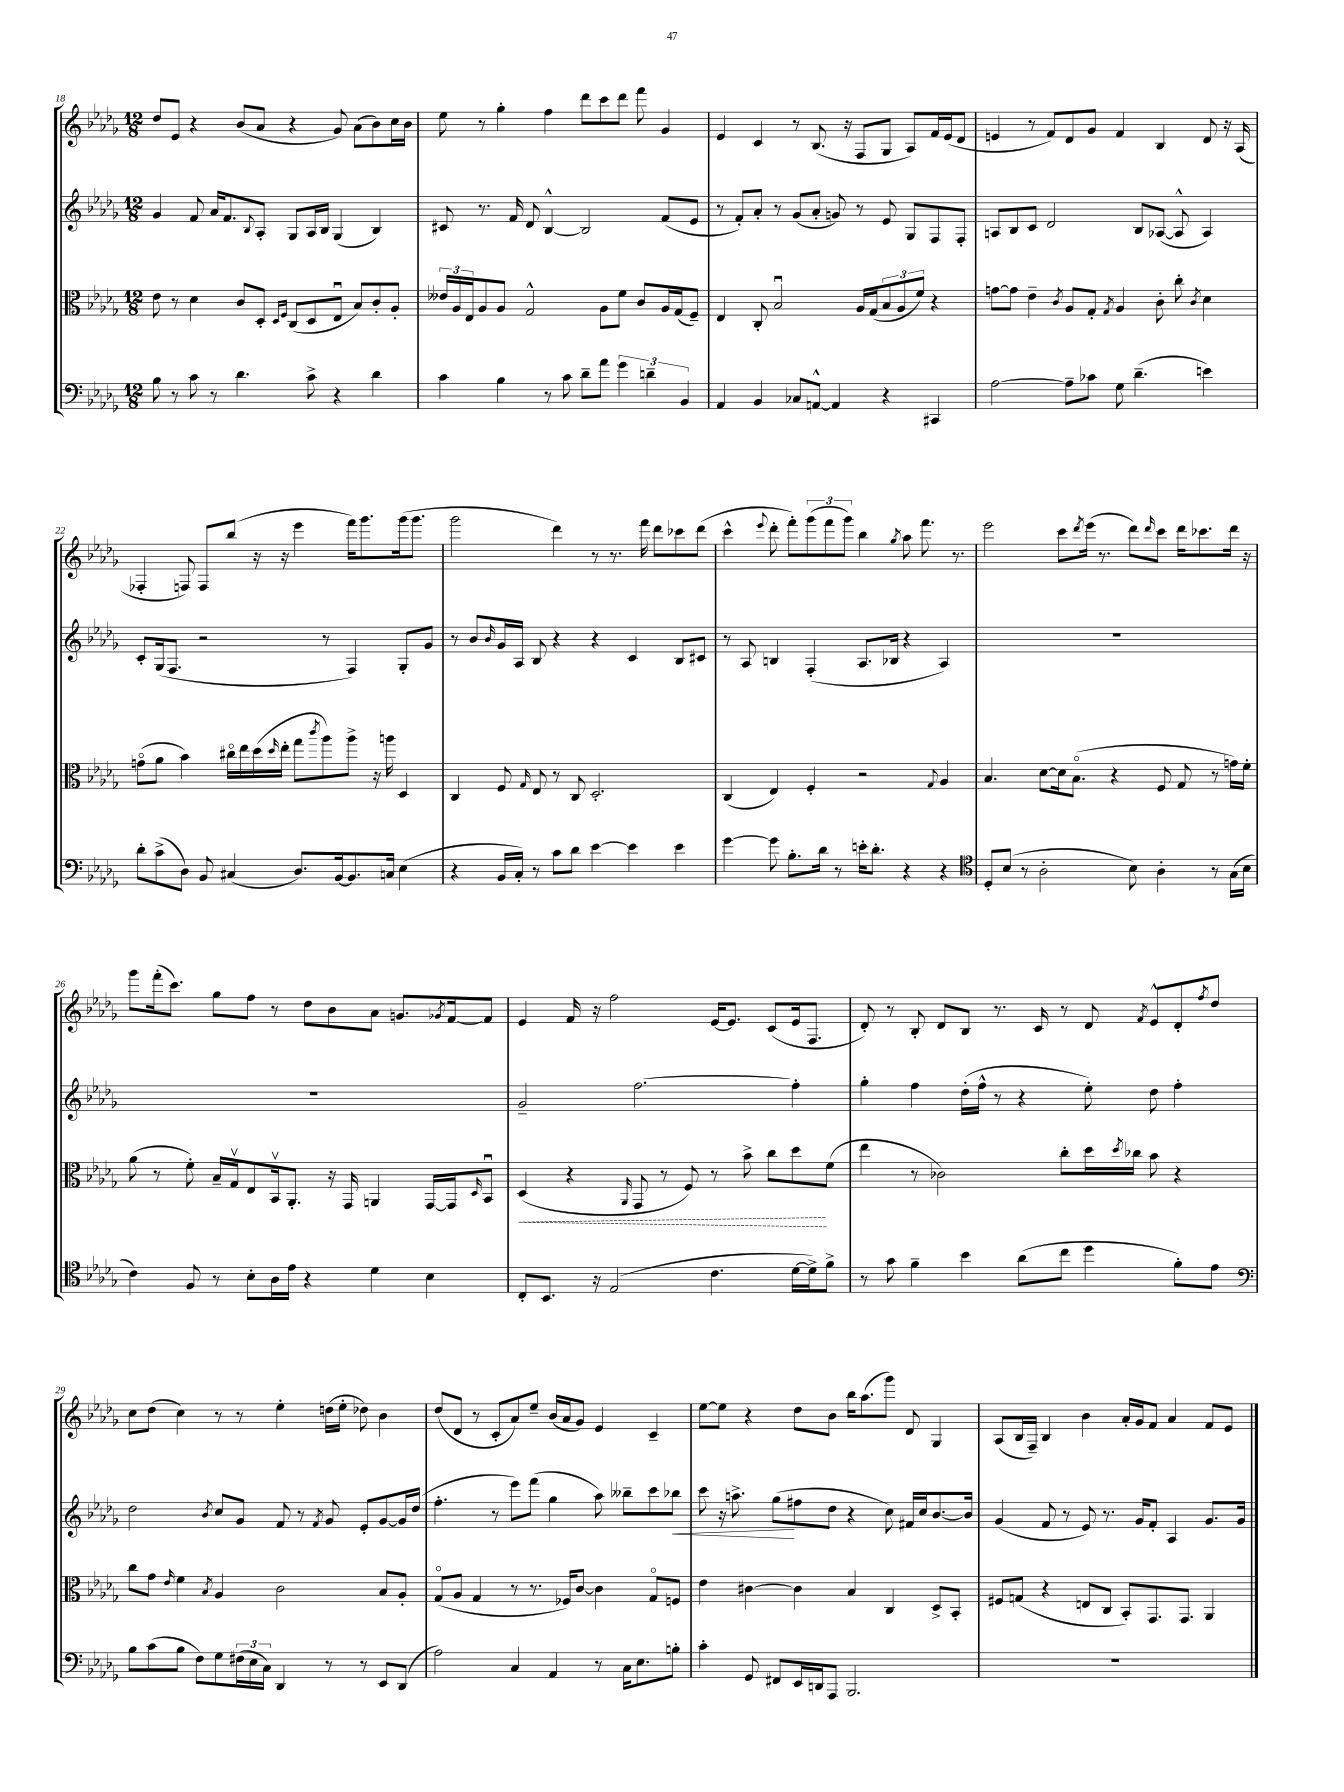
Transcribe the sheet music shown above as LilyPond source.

<<
\new StaffGroup <<
\new Staff = "s0" {
    \clef treble \key des \major \numericTimeSignature \time 12/8
    des''8 ees'8 r4 bes'8( aes'8 r4 ges'8) aes'8( bes'8) c''16 bes'16 |
    ees''8 r8 ges''4-. f''4 des'''8 c'''8 des'''8 f'''8 ges'4 |
    ees'4 c'4 r8 bes8.( r16 f8 ges8 aes8) f'16 ees'16( des'8 |
    e'4 r8 f'8) des'8 ges'8 f'4 bes4 des'8 r16 aes16( |
    fes4-. f8) f8 bes''8( r16 r16 ees'''4 f'''16) ges'''8. ges'''16( ges'''8. |
    ges'''2 des'''4) r8 r8. f'''16 des'''8 ces'''8 des'''8( |
    c'''4-^ \appoggiatura { ees'''8 } des'''8-. f'''8-.) \tuplet 3/2 { ges'''8( f'''8 ges'''8) } bes''4 \acciaccatura { ges''8 } aes''8 f'''8. r8. |
    ees'''2 c'''8 \acciaccatura { des'''8 } ees'''16( r8. des'''8) \grace { des'''16 } c'''8 des'''16 ces'''8. des'''16 r16 |
    ges'''8 f'''16-.( c'''8.) ges''8 f''8 r8 des''8 bes'8 aes'8 g'8. \acciaccatura { ges'8 } f'16~ f'8 |
    ees'4 f'16 r16 f''2 ees'16~ ees'8. c'8( ees'16 f8. |
    des'8-.) r8 bes8-. des'8 bes8 r8. c'16 r8 des'8 \acciaccatura { f'8 } ees'8-^ des'8-. \acciaccatura { f''8 } des''8 |
    c''8 des''8( c''4) r8 r8 ees''4-. d''16( ees''16-. des''8) bes'4 |
    des''8( des'8 r8 c'8-. aes'8) ees''8-- bes'16( aes'16 ges'8) ees'4 c'4-- |
    ees''8~ ees''8 r4 des''8 bes'8 bes''16 aes''8.( ges'''8) des'8 ges4 |
    aes8( bes16 f16--) bes4 bes'4 aes'16-. ges'16 f'8 aes'4 f'8 ees'8 \bar "|." |
}
\new Staff = "s1" {
    \clef treble \key des \major \numericTimeSignature \time 12/8
    ges'4 f'8 aes'16 f'8. \appoggiatura { bes8 } aes8-. ges8 aes16 bes16 ges4( bes4) |
    cis'8 r8. f'16 des'8 bes4~-^ bes2 f'8( ees'8 |
    r8 f'8-.) aes'8-. r8 ges'8( aes'8-. g'8) r8 ees'8 ges8 f8 f8-. |
    a8 bes8 c'8 des'2 bes8 aes8~( aes8-^ aes4) |
    c'8-. ges16( f8. r2 r8 f4) ges8-. ges'8 |
    r8 bes'8 \grace { bes'16 } ges'16 aes16 bes8 r4 r4 c'4 bes8 cis'8 |
    r8 aes8 b4 f4-.( aes8. bes16 r4 aes4) |
    R1. |
    R1. |
    ges'2-- f''2.~ f''4-. |
    ges''4-. f''4 des''16-.( f''16-^ r8 r4 ees''8-.) des''8 f''4-. |
    des''2 \acciaccatura { bes'8 } c''8 ges'8 f'8 r8 \acciaccatura { f'8 } ges'8 ees'8-. ges'8~ ges'16 des''16( |
    f''4.-. r8 ees'''8) f'''8( ges''4 aes''8) beses''8-- c'''8 bes''8\< |
    c'''8 r16 a''8.-> ges''8\!( fis''8 des''8 r4 c''8) fis'16 c''16 bes'8.~ bes'16 |
    ges'4( f'8 r8 ees'8) r8. ges'16 f'8-. aes4 ges'8. ges'16 \bar "|." |
}
\new Staff = "s2" {
    \clef alto \key des \major \numericTimeSignature \time 12/8
    ees'8 r8 des'4 c'8 des8-. \grace { des16 f16 } c8( des8 ees8\downbow bes8) c'8-. aes8-. |
    \tuplet 3/2 { eeses'16 aes16 ees16 } aes8 aes8 ges2-^ aes8 f'8 c'8 aes16 ges16( f8--) |
    ees4 c8-. bes2\downbow aes16 ges16( \tuplet 3/2 { bes8 aes8 f'8) } r4 |
    g'8~ g'8 ees'4-- \acciaccatura { c'8 } aes8 ges8-. \acciaccatura { ges8 } aes4 c'8-. c''8-. \acciaccatura { c'8 } des'4 |
    g'8\flageolet( aes'8 bes'4) cis''16\flageolet ees''16 des''16( \grace { des''16 } ees''16-. ges''8 \acciaccatura { c'''8 } aes''8) aes''8-> r16 a''16 des4 |
    c4 f8 \grace { ges16 } ees8 r8 c8 des2.-. |
    c4( ees4) f4-. r2 \appoggiatura { ges8 } aes4 |
    bes4. des'8~ des'16 bes8.\flageolet( r4 f8 ges8 r8 g'16) f'16-. |
    aes'8( r8 f'8-.) bes16-- ges16\upbow ees8 bes,16\upbow aes,8.-. r16 ges,16 a,4 ges,16~ ges,16 \grace { des16 } bes,8\downbow |
    \once \override Hairpin.style = #'dashed-line des4\<( r4 \grace { aes,16 } ges,8 r8 f8) r8 bes'8-> c''8 des''8\! f'8( |
    ees''4 r8 ces'2) c''8-. des''16 \acciaccatura { des''8 } ces''16 bes'8 r4 |
    c''8 ges'8 \grace { ees'16 } f'4 \acciaccatura { bes8 } aes4 c'2 bes8 aes8-. |
    ges8\flageolet( aes8 ges4 r8 r8. fes16) c'8~ c'4 ges8\flageolet f8 |
    ees'4 cis'4~ cis'4 bes4 c4 des8-> bes,8-. |
    fis8 g8( r4 e8 c8 bes,8-.) ges,8. ges,8. aes,4 \bar "|." |
}
\new Staff = "s3" {
    \clef bass \key des \major \numericTimeSignature \time 12/8
    bes8 r8 c'8 r8 des'4. c'8-> r4 des'4 |
    c'4 bes4 r8 c'8 des'8-- aes'8 \tuplet 3/2 { ges'4 d'4-- bes,4 } |
    aes,4 bes,4 ces8 a,8~-^ a,4 r4 cis,4 |
    aes2~ aes8-- ces'8 ges8 des'4.--( e'4) |
    des'8-. c'8->( des8) bes,8 cis4( des8.) bes,16~ bes,8. c16 ees4( |
    r4 bes,16 c16-.) r8 c'8 des'8 ees'4~ ees'4 ees'4 |
    ges'4~ ges'8 bes8.-. des'16 r8 e'16-. des'8.-. r4 r4 |
    \clef tenor des8-. bes8( r8 aes2-. bes8) aes4-. r8 ges16( bes16 |
    c'4) f8 r8 bes8-. aes16 ees'16 r4 des'4 bes4 |
    c8-. bes,8. r16 ees2( c'4. des'16~ des'16->) f'8-> |
    r8 ges'8 f'4-- bes'4 aes'8( c''8 des''4 f'8-.) ees'8 |
    \clef bass bes8 c'8( bes8 f8) ges8 \tuplet 3/2 { fis16( ees16 c16) } des,4 r8 r8 ees,8 des,8( |
    aes2) c4 aes,4 r8 c16 ees8. b8-. |
    c'4-. ges,8 fis,8 ees,16 d,16 aes,,8 bes,,2. |
    R1. \bar "|." |
}
>>
>>
\layout { \context { \Score currentBarNumber = #18 } }
